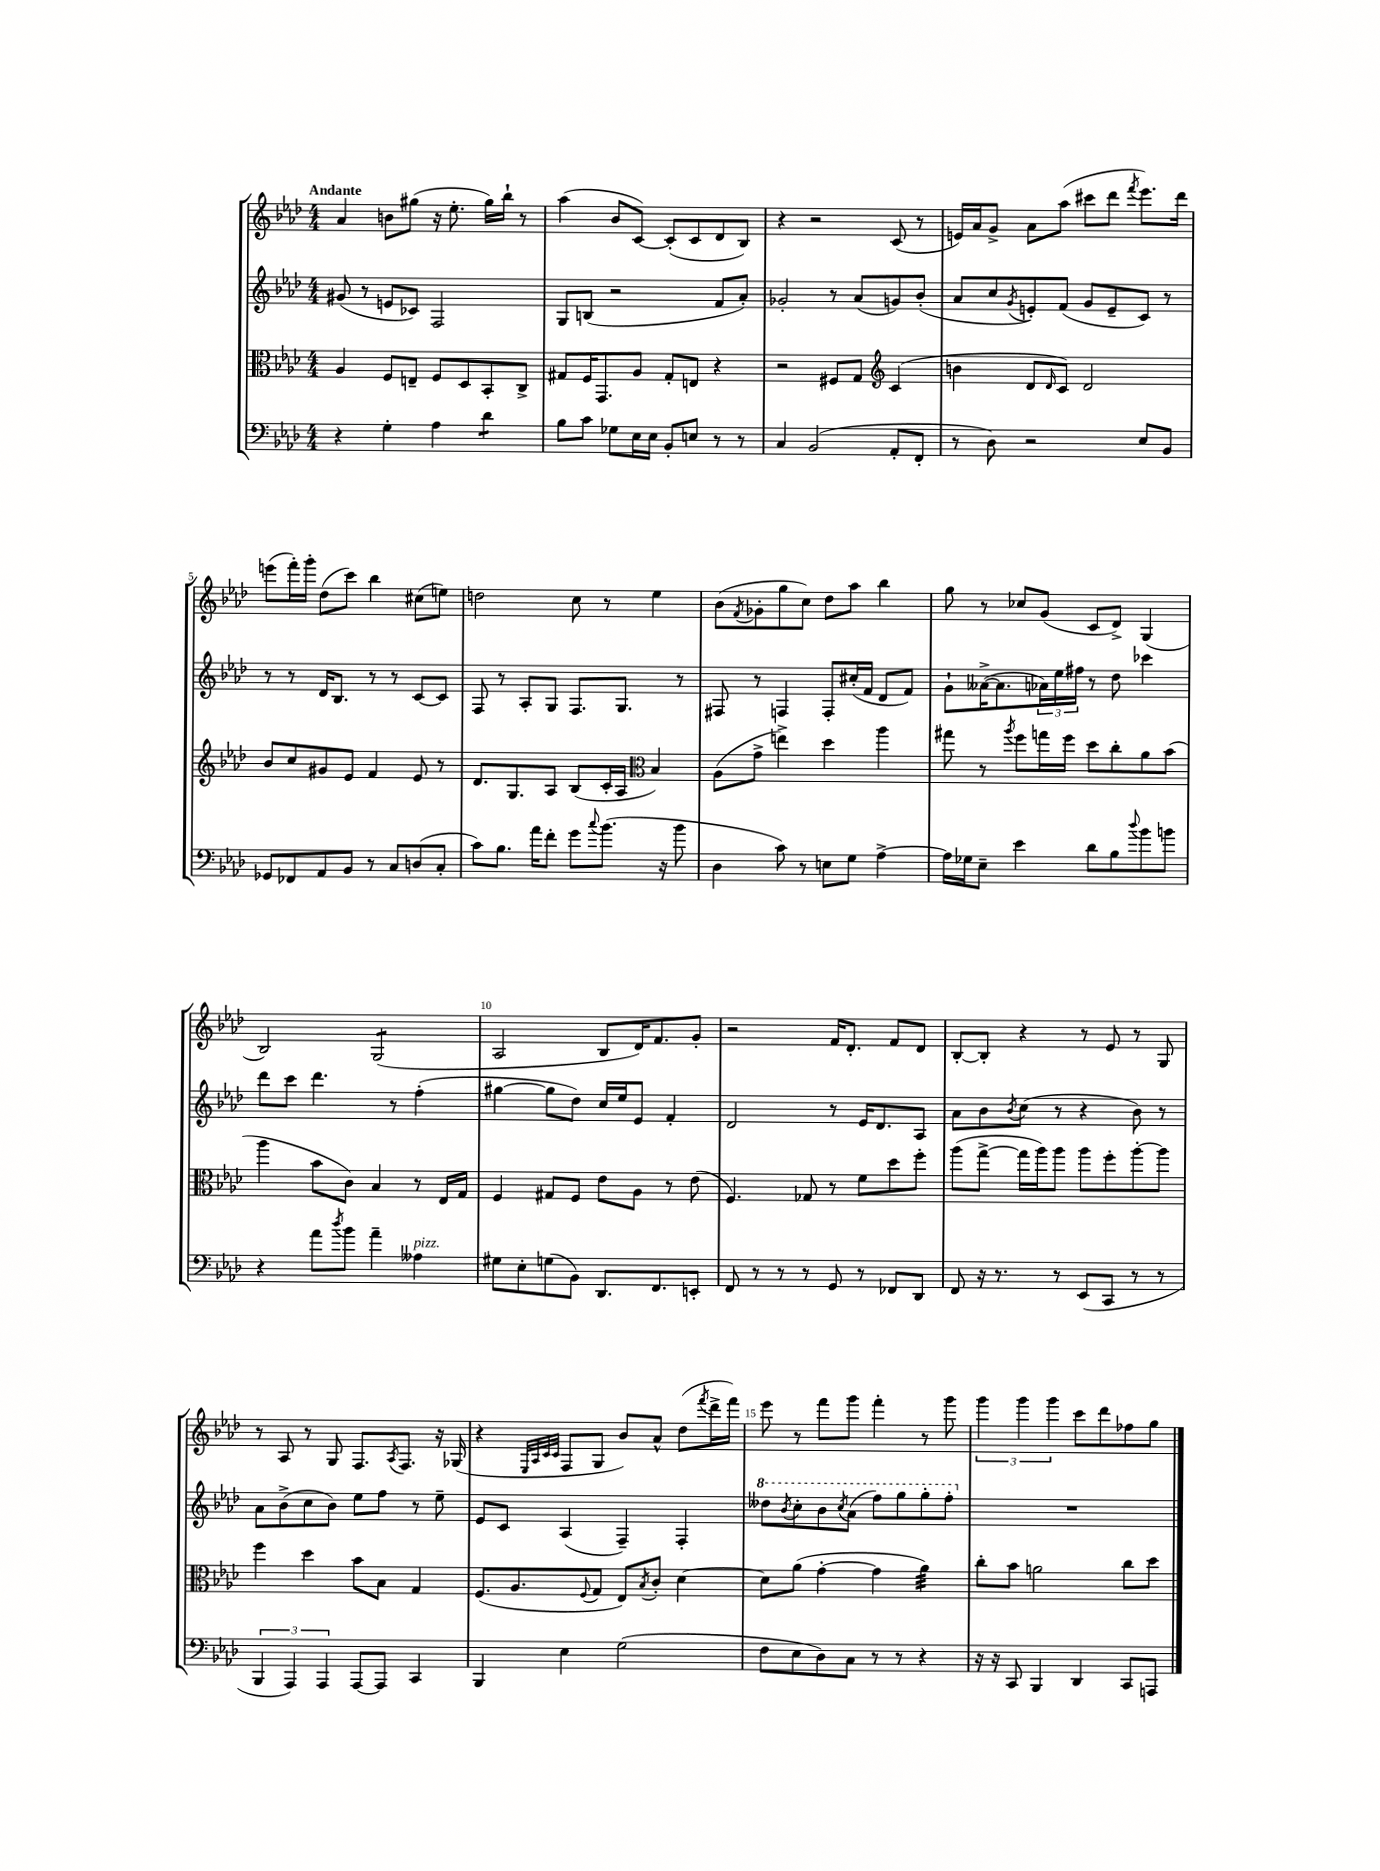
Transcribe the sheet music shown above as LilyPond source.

<<
\new StaffGroup <<
\new Staff = "s0" {
    \clef treble \key aes \major \numericTimeSignature \time 4/4 \tempo "Andante"
    aes'4 b'8 gis''8( r16 ees''8.-. gis''16) bes''16-! r8 |
    aes''4( bes'8 c'8~) c'8-.( c'8 des'8 bes8) |
    r4 r2 c'8( r8 |
    e'16) aes'16 g'8-> aes'8 aes''8( cis'''8 des'''8 \acciaccatura { f'''8 } ees'''8.) des'''16 |
    e'''8( f'''16-.) g'''16-. des''8( c'''8) bes''4 cis''8( e''8) |
    d''2 c''8 r8 ees''4 |
    bes'8( \acciaccatura { f'8 } ges'8-. g''8 c''8) des''8 aes''8 bes''4 |
    g''8 r8 ces''8 g'8( c'8 des'8->) g4( |
    bes2) g2:8( |
    aes2 bes8 des'16) f'8. g'8-. |
    r2 f'16 des'8.-. f'8 des'8 |
    bes8~-. bes8-. r4 r8 ees'8 r8 g8 |
    r8 aes8 r8 g8 f8. \acciaccatura { aes8 } f8. r16 ges16( |
    r4 \grace { ees32 aes32 c'32 c'32 } f8 g8 bes'8) aes'8-^ des''8( \acciaccatura { f'''8 } des'''16-> f'''16) |
    ees'''8 r8 f'''8 g'''8 f'''4-. r8 g'''8 |
    \tuplet 3/2 { g'''4 g'''4 g'''4 } c'''8 des'''8 fes''8 g''8 \bar "|." |
}
\new Staff = "s1" {
    \clef treble \key aes \major \numericTimeSignature \time 4/4
    gis'8( r8 e'8 ces'8) f2 |
    g8 b8( r2 f'8 aes'8-.) |
    ges'2-. r8 aes'8( g'8) bes'8-.( |
    aes'8 c''8 \acciaccatura { g'8 } e'8-.) f'8( g'8 e'8-- c'8) r8 |
    r8 r8 des'16 bes8. r8 r8 c'8~ c'8 |
    f8 r8 aes8-. g8 f8. g8. r8 |
    fis8 r8 f4 f8-. cis''16-.( f'16 des'8 f'8) |
    g'8-! aeses'16~->( aeses'8. \tuplet 3/2 { aes'16) ees''16 fis''16 } r8 des''8 ces'''4 |
    des'''8 c'''8 des'''4. r8 f''4-.( |
    gis''4~ gis''8 des''8) c''16 ees''16 ees'8 f'4-. |
    des'2 r8 ees'16 des'8. aes8 |
    aes'8 bes'8 \acciaccatura { bes'8 } c''8( r8 r4 bes'8) r8 |
    aes'8 bes'8->( c''8 bes'8) ees''8 f''8 r8 ees''8-- |
    ees'8 c'8 aes4( f4--) f4-. |
    \ottava #1 deses'''8 \acciaccatura { bes''8 } c'''8-. bes''8 \acciaccatura { c'''8 } aes''8( f'''8) g'''8 g'''8-. f'''8-. \ottava #0 |
    R1 \bar "|." |
}
\new Staff = "s2" {
    \clef alto \key aes \major \numericTimeSignature \time 4/4
    aes4 f8 e8-- f8 des8 bes,8-. c8-> |
    gis8 f16 g,8. aes8 gis8-. e8 r4 |
    r2 fis8 g8 \clef treble c'4( |
    b'4 des'8 \grace { des'16 } c'8) des'2 |
    bes'8 c''8 gis'8 ees'8 f'4 ees'8 r8 |
    des'8. g8. aes8 bes8( c'16-. aes16 \clef alto bes4) |
    aes8( g'8-> e''4->) des''4 aes''4 |
    gis''8 r8 \acciaccatura { aes''8 } f''8 g''16 f''16 des''8 c''8-. aes'8 bes'8( |
    aes''4 bes'8 c'8) bes4 r8 ees16 g16 |
    f4 gis8 f8 ees'8 aes8 r8 ees'8( |
    f4.) ges8 r8 f'8 des''8 f''8-. |
    aes''8( g''8~-> g''16 aes''16) aes''8 aes''8 f''8-. aes''8~-. aes''8 |
    f''4 des''4 bes'8 bes8 g4 |
    f8.( aes8. \appoggiatura { f8 } g8 ees8) \acciaccatura { bes8 } c'8-. des'4~ |
    des'8 aes'8( g'4~-. g'4 aes'4:32) |
    c''8-. bes'8 a'2 c''8 des''8 \bar "|." |
}
\new Staff = "s3" {
    \clef bass \key aes \major \numericTimeSignature \time 4/4
    r4 g4-. aes4 des'4:8 |
    bes8 c'8 ges8 ees16 ees16 bes,8-. e8 r8 r8 |
    c4 bes,2( aes,8-. f,8-. |
    r8 des8) r2 ees8 bes,8 |
    ges,8 fes,8 aes,8 bes,8 r8 c8 d8( c8-. |
    c'8) bes8. aes'16 f'8-. g'8 \appoggiatura { c''8 } bes'8.( r16 bes'8 |
    des4 c'8) r8 e8 g8 aes4~-> |
    aes16 ges16 ees8-- ees'4 des'8 bes8 \appoggiatura { des''8 } bes'8 b'8 |
    r4 aes'8 \acciaccatura { des''8 } bes'8 aes'4-- aeses4^\markup { \italic "pizz." } |
    gis8 ees8-. g8( bes,8) des,8. f,8. e,8-. |
    f,8 r8 r8 r8 g,8 r8 fes,8 des,8 |
    f,8 r16 r8. r8 ees,8( c,8 r8 r8 |
    \tuplet 3/2 { bes,,4 aes,,4) aes,,4 } aes,,8~ aes,,8 c,4 |
    bes,,4 ees4 g2( |
    f8 ees8 des8) c8 r8 r8 r4 |
    r16 r16 c,8 bes,,4 des,4 c,8 a,,8 \bar "|." |
}
>>
>>
\layout { \context { \Score \override BarNumber.break-visibility = ##(#f #t #t) barNumberVisibility = #(every-nth-bar-number-visible 5) } }
